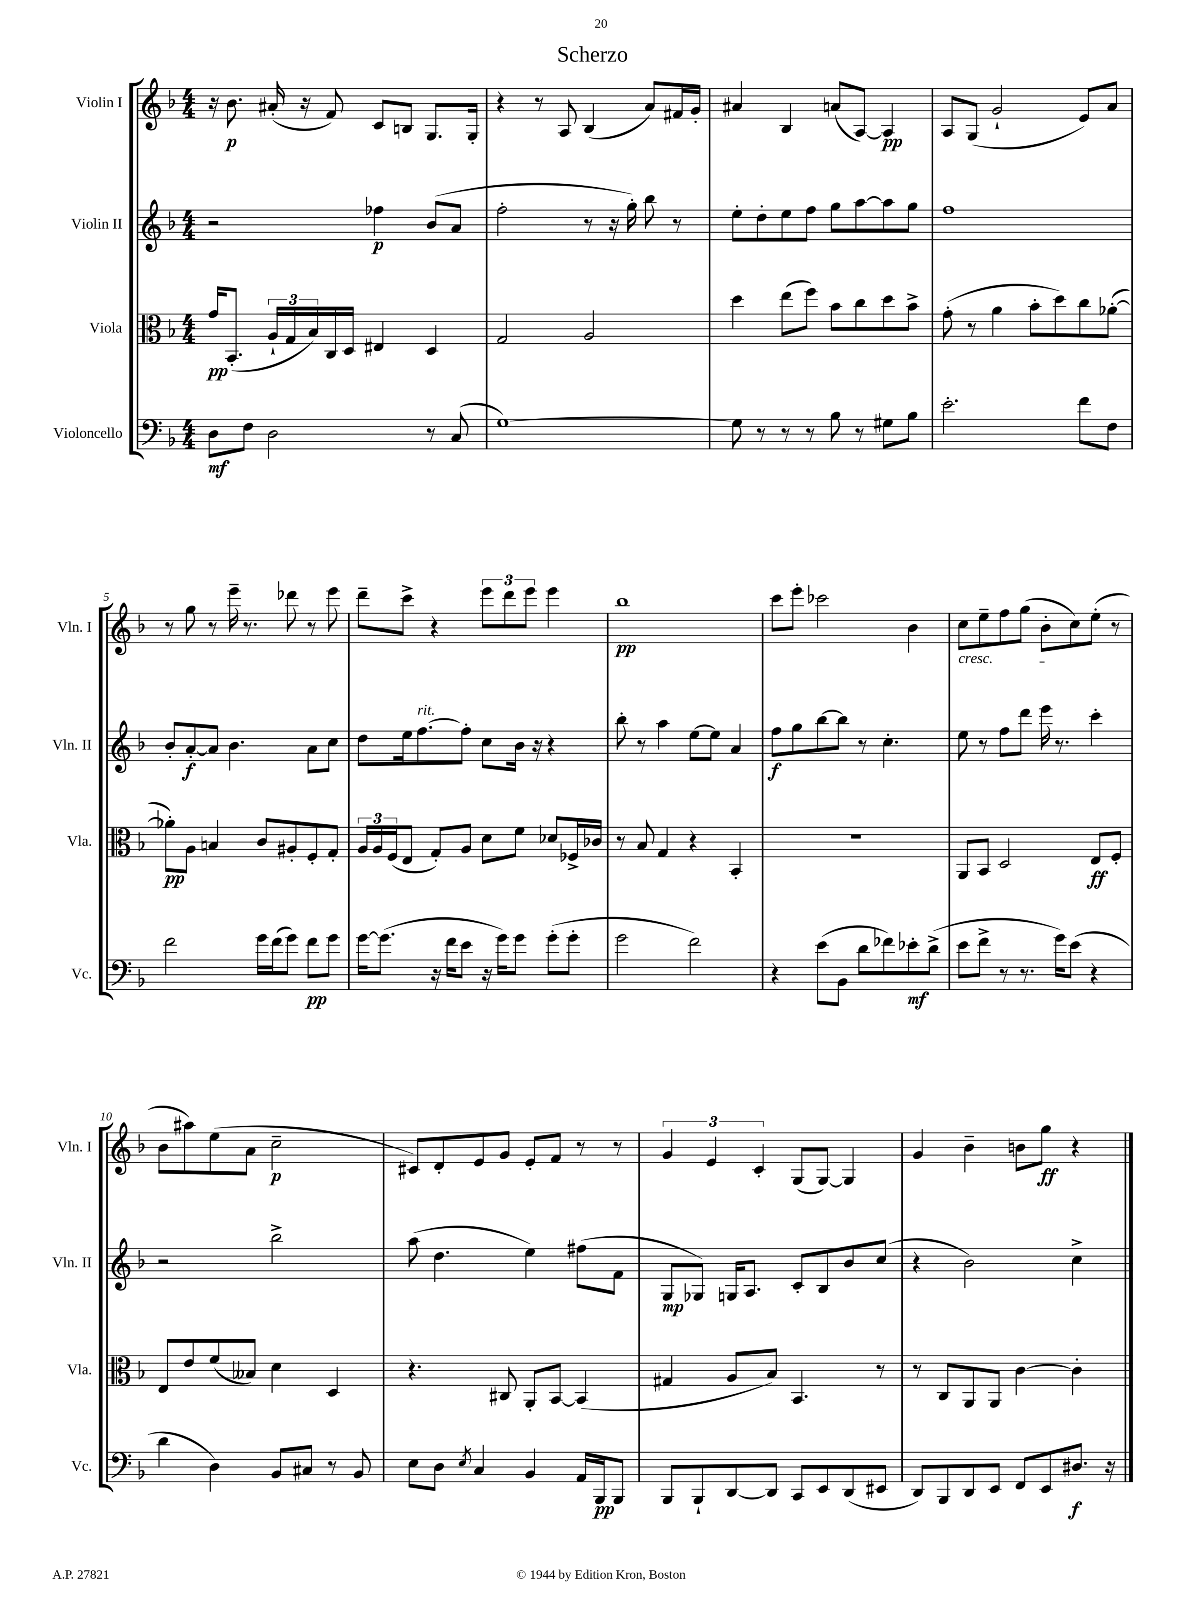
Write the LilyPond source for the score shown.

\header { title = "Scherzo" }
<<
\new StaffGroup <<
\new Staff = "s0" \with { instrumentName = "Violin I" shortInstrumentName = "Vln. I" } {
    \clef treble \key f \major \numericTimeSignature \time 4/4
    r16 bes'8.\p ais'16-.( r16 f'8) c'8 b8 g8. g16-. |
    r4 r8 a8 bes4( a'8) fis'16 g'16-. |
    ais'4 bes4 a'8( a8~) a4\pp |
    a8 g8( g'2-! e'8) a'8 |
    r8 g''8 r8 e'''16-- r8. des'''8 r8 e'''8 |
    d'''8-- c'''8-> r4 \tuplet 3/2 { e'''8 d'''8 e'''8 } e'''4 |
    bes''1\pp |
    c'''8 e'''8-. ces'''2 bes'4 |
    c''8\cresc e''8-- f''8 g''8( bes'8-. c''8\!) e''8-.( r8 |
    bes'8 ais''8) e''8( a'8 c''2--\p |
    cis'8) d'8-. e'8 g'8 e'8-. f'8 r8 r8 |
    \tuplet 3/2 { g'4 e'4 c'4-. } g8( g8~) g4 |
    g'4 bes'4-- b'8 g''8\ff r4 \bar "|." |
}
\new Staff = "s1" \with { instrumentName = "Violin II" shortInstrumentName = "Vln. II" } {
    \clef treble \key f \major \numericTimeSignature \time 4/4
    r2 fes''4\p bes'8( a'8 |
    f''2-. r8 r16 g''16-.) bes''8 r8 |
    e''8-. d''8-. e''8 f''8 g''8 a''8~ a''8 g''8 |
    f''1 |
    bes'8-. a'8~-.\f a'8 bes'4. a'8 c''8 |
    d''8 e''16 f''8.~^\markup { \italic "rit." } f''8-. c''8 bes'16 r16 r4 |
    bes''8-. r8 a''4 e''8~ e''8 a'4 |
    f''8\f g''8 bes''8~ bes''8 r8 c''4.-. |
    e''8 r8 f''8 d'''8 e'''16 r8. c'''4-. |
    r2 bes''2-> |
    a''8( d''4. e''4) fis''8( f'8 |
    g8\mp ges8) g16 a8. c'8-. bes8 bes'8 c''8( |
    r4 bes'2) c''4-> \bar "|." |
}
\new Staff = "s2" \with { instrumentName = "Viola" shortInstrumentName = "Vla." } {
    \clef alto \key f \major \numericTimeSignature \time 4/4
    g'16\pp bes,8.-.( \tuplet 3/2 { a16-! g16 bes16) } c16 d16 eis4 d4 |
    g2 a2 |
    d''4 e''8( f''8) bes'8 c''8 d''8 bes'8-> |
    g'8-.( r8 a'4 bes'8-. d''8) c''8 aes'8~-.( |
    aes'8-.\pp) a8 b4 c'8 ais8-. f8-. g8-. |
    \tuplet 3/2 { a16 a16 f16( } e8 g8-.) a8 d'8 f'8 des'8 fes16-> ces'16 |
    r8 bes8 g4 r4 bes,4-. |
    R1 |
    a,8 bes,8 d2 e8\ff f8-. |
    e8 e'8 f'8( beses8) d'4 d4 |
    r4. cis8 a,8-. bes,8~ bes,4( |
    gis4 a8 bes8) bes,4. r8 |
    r8 c8 a,8 a,8 c'4~ c'4-. \bar "|." |
}
\new Staff = "s3" \with { instrumentName = "Violoncello" shortInstrumentName = "Vc." } {
    \clef bass \key f \major \numericTimeSignature \time 4/4
    d8\mf f8 d2 r8 c8( |
    g1~) |
    g8 r8 r8 r8 bes8 r8 gis8 bes8 |
    e'2.-. f'8 f8 |
    f'2 g'16 f'16( g'8) f'8\pp g'8 |
    g'16~ g'8.( r16 f'16 e'8 r16 g'16) g'8 g'8-.( g'8-. |
    g'2 f'2) |
    r4 e'8( bes,8 d'8 fes'8) ees'8-.\mf d'8->( |
    e'8 f'8-> r8 r8. g'16) e'8( r4 |
    d'4 d4) bes,8 cis8 r8 bes,8 |
    e8 d8 \acciaccatura { e8 } c4 bes,4 a,16 bes,,16\pp bes,,8 |
    bes,,8 bes,,8-! d,8~ d,8 c,8 e,8 d,8( eis,8 |
    d,8) bes,,8 d,8 e,8 f,8 e,8 dis8.\f r16 \bar "|." |
}
>>
>>
